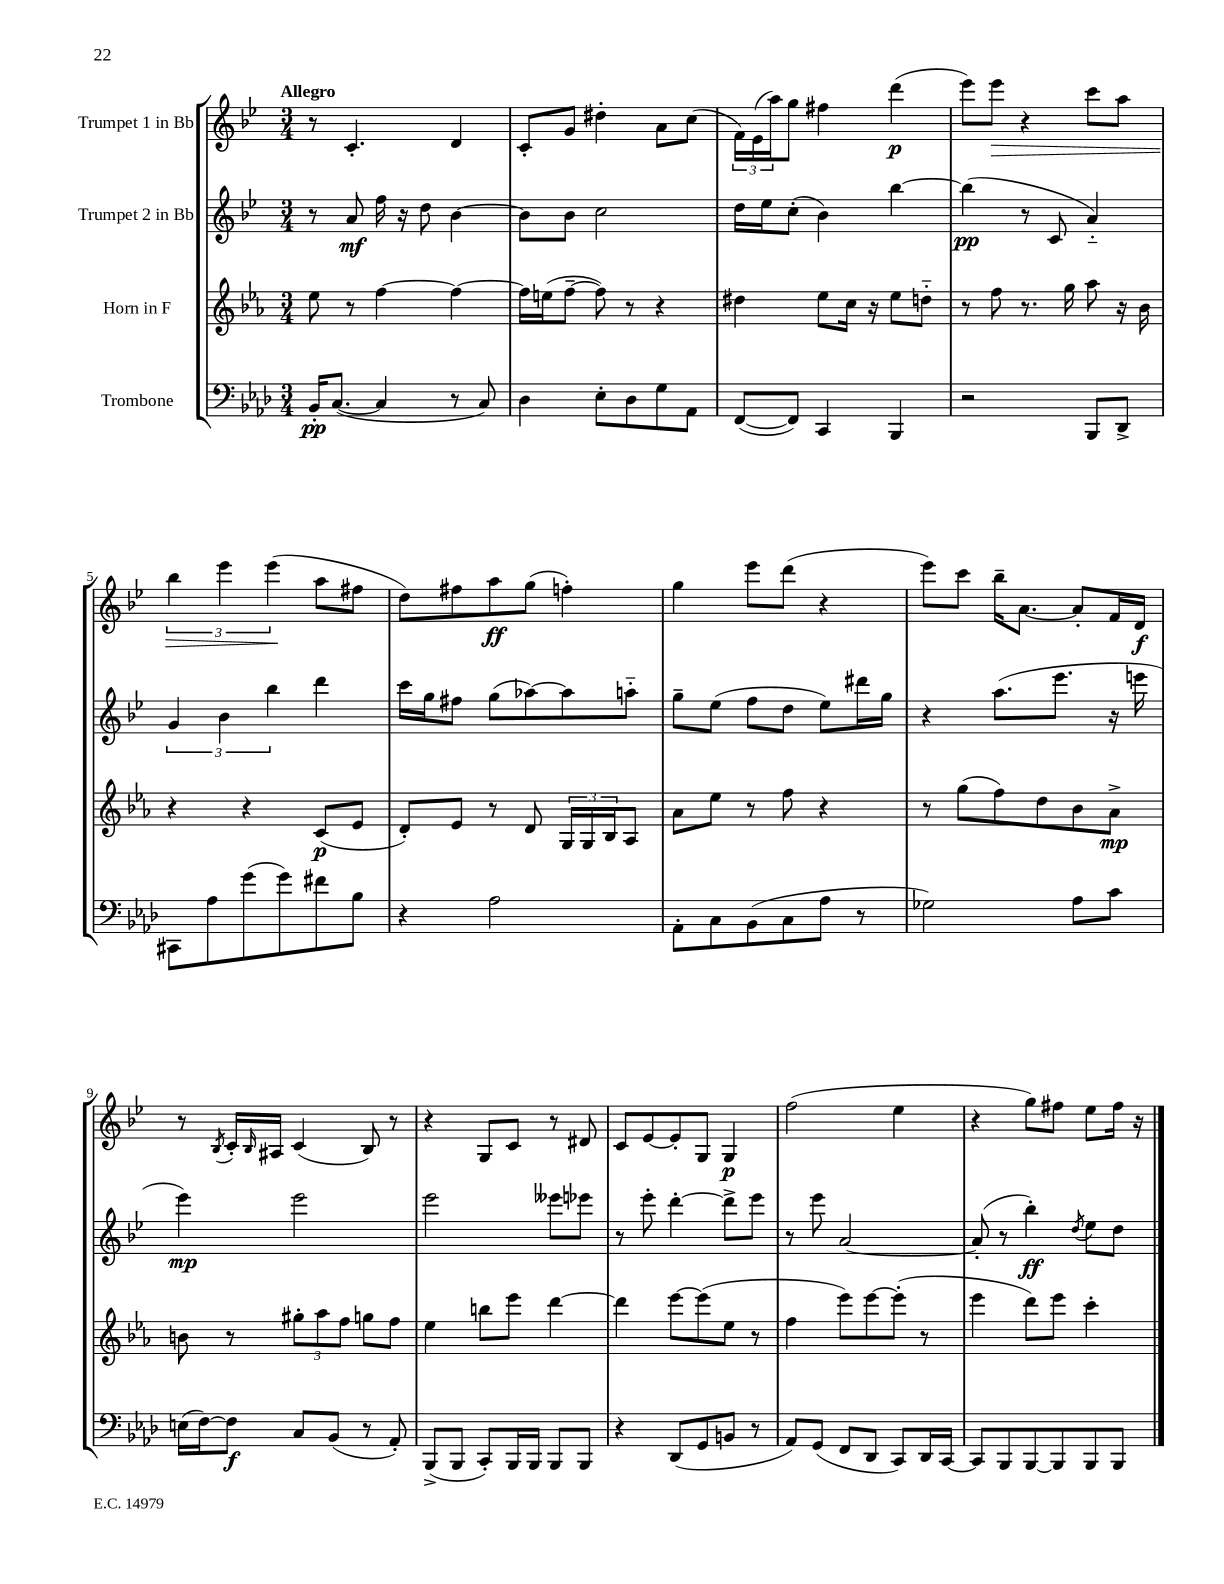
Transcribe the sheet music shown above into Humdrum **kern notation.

**kern	**kern	**kern	**kern
*staff4	*staff3	*staff2	*staff1
*clefF4	*clefG2	*clefG2	*clefG2
*k[b-e-a-d-]	*k[b-e-a-]	*k[b-e-]	*k[b-e-]
*M3/4	*M3/4	*M3/4	*M3/4
16BB-'	8ee-	8r	8r
([8.C	.	.	.
.	8r	8a	4.c'
4C]	[4ff	16ff	.
.	.	16r	.
.	.	8dd	.
8r	4ff_	[4b-	4d
8C)	.	.	.
=	=	=	=
4D-	16ff]	8b-]	8c'
.	(16ee	.	.
.	[8ff~	8b-	8g
8E-'	8ff])	2cc	4dd#'
8D-	8r	.	.
8G	4r	.	8a
8AA-	.	.	(8cc
=	=	=	=
([8FF	4dd#	16dd	24f)
.	.	.	(24e-
.	.	16ee-	.
.	.	.	24aa)
8FF])	.	(8cc'	8gg
4CC	8ee-	4b-)	4ff#
.	16cc	.	.
.	16r	.	.
4BBB-	8ee-	[4bb-	(4ddd
.	8dd'~	.	.
=	=	=	=
2r	8r	(4bb-]	8eee-)
.	8ff	.	8eee-
.	8.r	8r	4r
.	.	8c	.
.	16gg	.	.
8BBB-	8aa-	4a'~)	8ccc
8DD-^	16r	.	8aa
.	16b-	.	.
=	=	=	=
8CC#	4r	6g	6bb-
8A-	.	.	.
.	.	6b-	6eee-
(8g	4r	.	.
.	.	6bb-	(6eee-
8g)	.	.	.
8f#	(8c	4ddd	8aa
8B-	8e-	.	8ff#
=	=	=	=
4r	8d')	16ccc	8dd)
.	.	16gg	.
.	8e-	8ff#	8ff#
2A-	8r	(8gg	8aa
.	8d	[8aa-)	(8gg
.	24G	8aa-]	4ff')
.	24G	.	.
.	24B-	.	.
.	8A-	8aa'~	.
=	=	=	=
8AA-'	8a-	8gg~	4gg
8C	8ee-	(8ee-	.
(8BB-	8r	8ff	8eee-
8C	8ff	8dd	(8ddd
8A-	4r	8ee-)	4r
8r	.	16ddd#	.
.	.	16gg	.
=	=	=	=
2G-)	8r	4r	8eee-)
.	(8gg	.	8ccc
.	8ff)	(8.aa	16bb-~
.	.	.	[8.a
.	8dd	.	.
.	.	8.eee-	.
8A-	8b-	.	8a']
8c	8a-^	16r	16f
.	.	16eee	16d
=	=	=	=
(16E	8b	4eee-)	8r
[16F)	.	.	.
.	.	.	8qB-
8F]	8r	.	16c'
.	.	.	16qqB-
.	.	.	16A#
8C	12gg#'	2eee-	(4c
.	12aa-	.	.
(8BB-	.	.	.
.	12ff	.	.
8r	8gg	.	8B-)
8AA-')	8ff	.	8r
=	=	=	=
(8BBB-^	4ee-	2eee-	4r
8BBB-	.	.	.
8CC')	8bb	.	8G
16BBB-	8eee-	.	8c
16BBB-	.	.	.
8BBB-	[4ddd	8eee--	8r
8BBB-	.	8eee-	8d#
=	=	=	=
4r	4ddd]	8r	8c
.	.	8eee-'	[8e-
(8DD-	[8eee-	[4ddd'	8e-']
8GG	(8eee-]	.	8G
8BB	8ee-	8ddd^]	4G
8r	8r	8eee-	.
=	=	=	=
8AA-)	4ff	8r	(2ff
(8GG	.	8eee-	.
8FF	8eee-)	[2a	.
8DD-	[8eee-	.	.
8CC)	(8eee-']	.	4ee-
16DD-	8r	.	.
[16CC	.	.	.
=	=	=	=
8CC]	4eee-	(8a']	4r
8BBB-	.	8r	.
[8BBB-	8ddd)	4bb-')	8gg)
8BBB-]	8eee-	.	8ff#
.	.	8qdd	.
8BBB-	4ccc'	8ee-	8ee-
8BBB-	.	8dd	16ff#
.	.	.	16r
==	==	==	==
*-	*-	*-	*-
